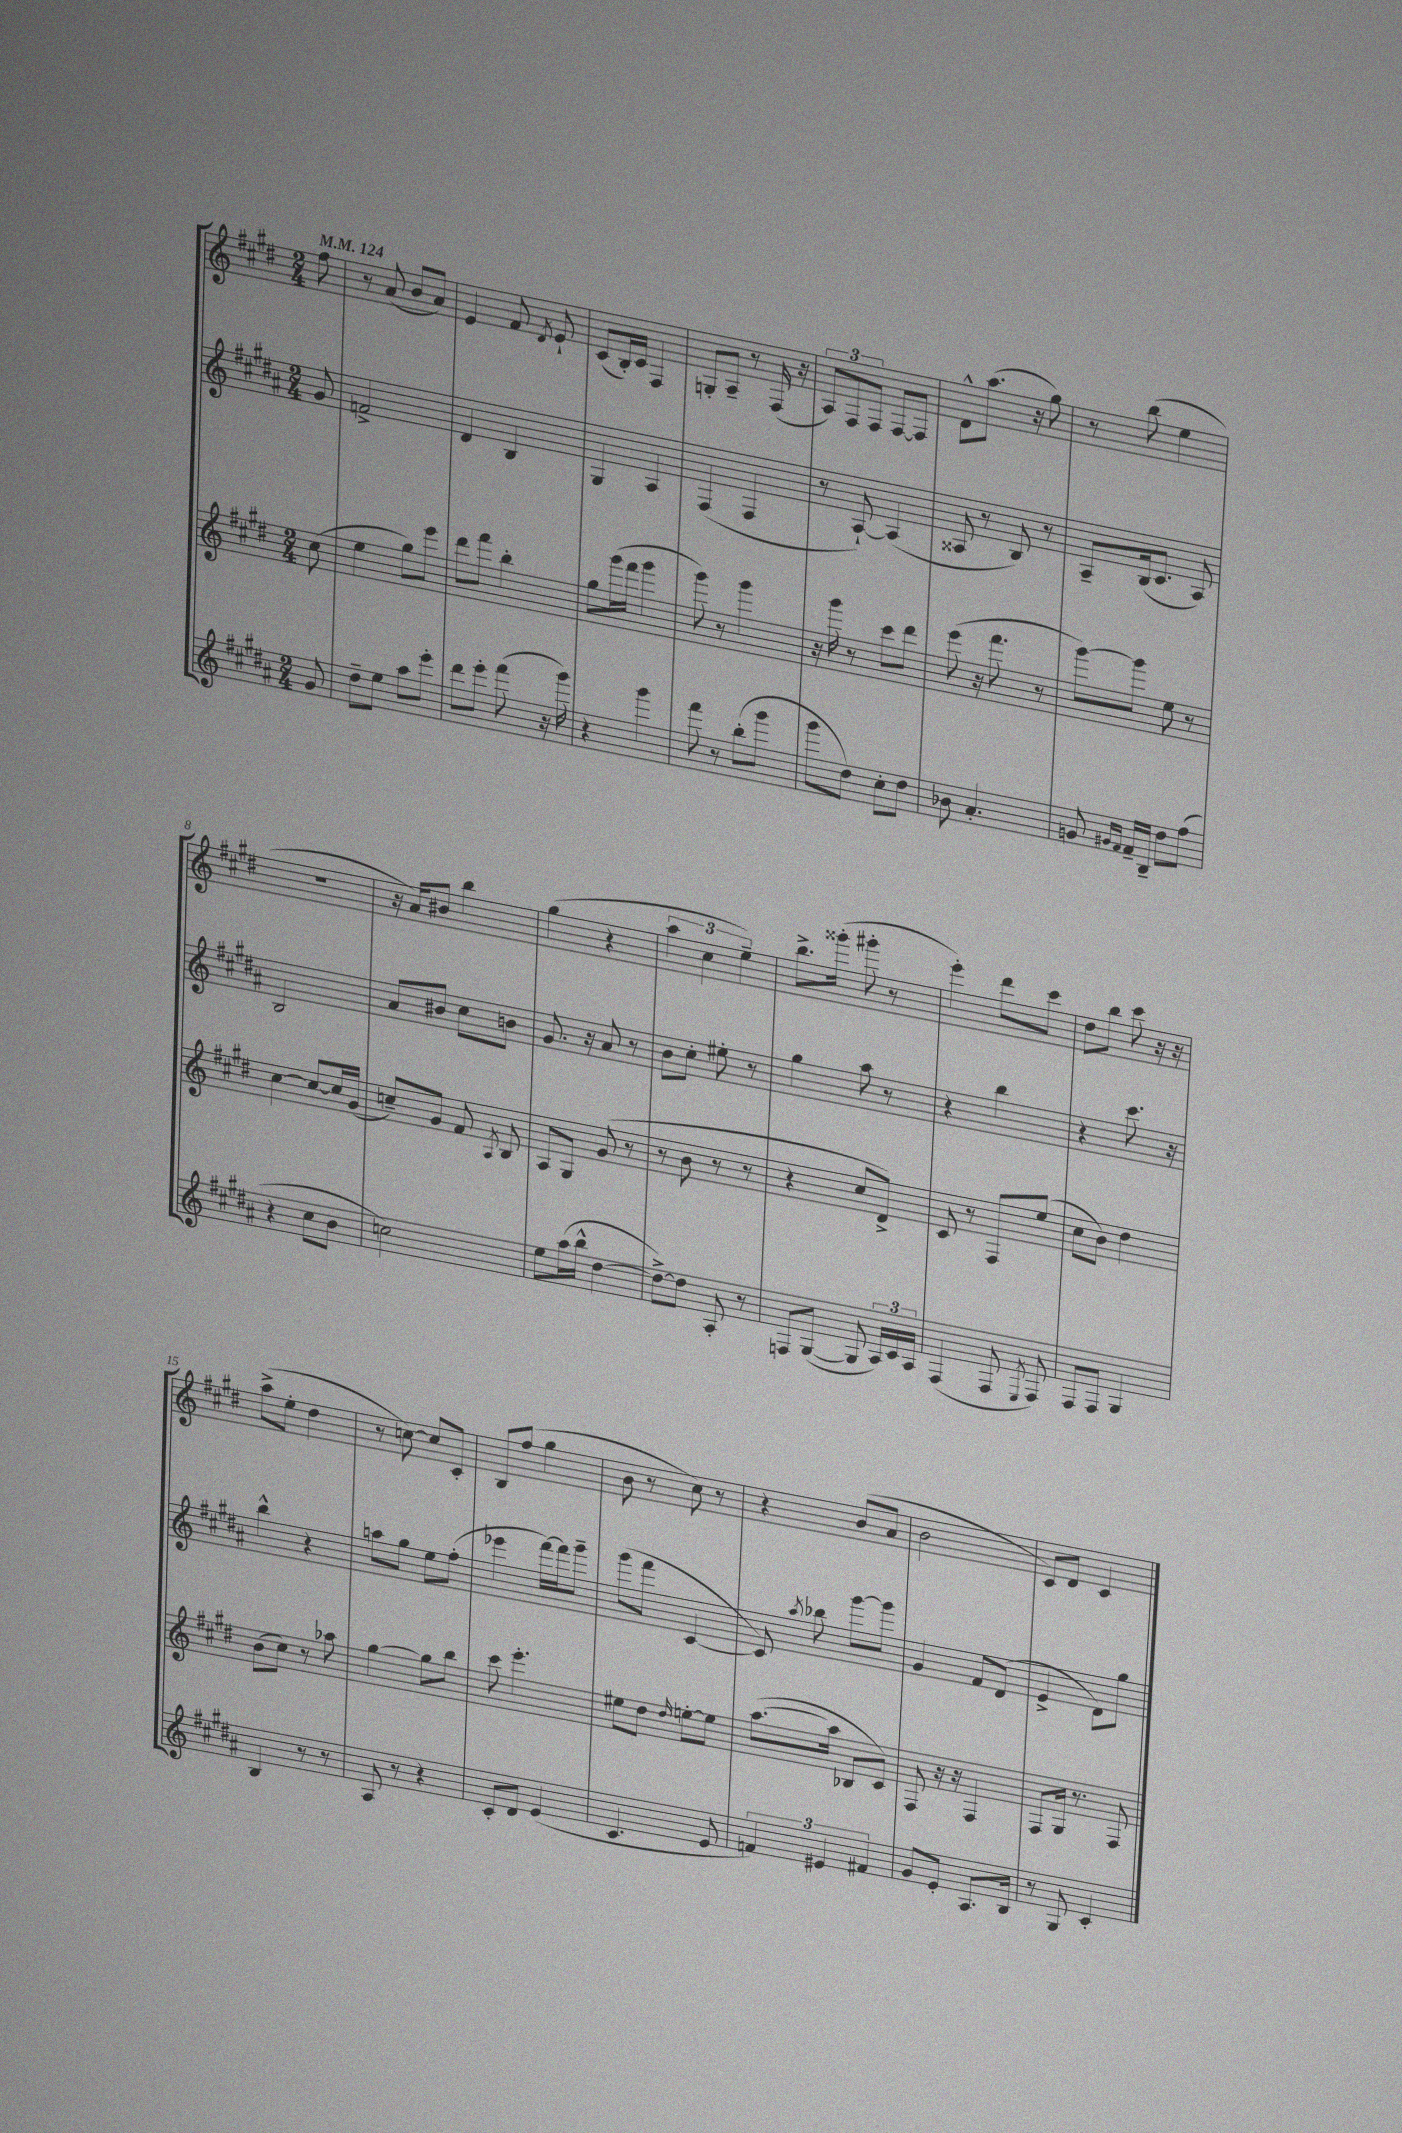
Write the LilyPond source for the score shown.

<<
\new StaffGroup <<
\new Staff = "s0" {
    \clef treble \key e \major \numericTimeSignature \time 2/4 \partial 8 \tempo 4 = 124
    \autoBeamOff fis''8 |
    r8 a'8( b'8[ a'8]) |
    e'4 fis'8 \acciaccatura { dis'8 } e'8-! |
    cis'8[( b16-.) cis'16] fis4 |
    g8[-. a8]-- r8 fis16( r16 |
    \tuplet 3/2 { a8[) fis8 fis8] } fis8[~ fis8] |
    dis'8[-^ a''8.]( r16 gis''8) |
    r8 b''8( e''4 |
    r2 |
    r16 a'16[) bis'8] b''4 |
    gis''4( r4 |
    \tuplet 3/2 { a''4 cis''4 e''4--) } |
    b''8.[-> gisis'''16]-.( gis'''8-. r8 |
    e'''4-.) dis'''8[ cis'''8] |
    dis''8[ b''8] cis'''8 r16 r16 |
    a''8[->( e''8]-. dis''4 |
    r8 c''8~) c''8[ cis'8]-. |
    b8[ fis''8]( gis''4 |
    b'8 r8 cis''8) r8 |
    r4 b'8[( a'8] |
    b'2 |
    cis'8[) dis'8] cis'4 \bar "|." |
}
\new Staff = "s1" {
    \clef treble \key b \major \numericTimeSignature \time 2/4 \partial 8
    \autoBeamOff gis'8 |
    f'2-> |
    dis'4 b4 |
    gis4 ais4 |
    fis4( fis4 |
    r8 ais8~-!) ais4( |
    aisis8 r8 b8) r8 |
    ais8[-- b16( cis'8.] ais8) |
    b2 |
    ais'8[ bis'8] cis''8[ b'8] |
    gis'8. r16 ais'8 r8 |
    b'8[ cis''8]-. eis''8-. r8 |
    gis''4 ais''8 r8 |
    r4 b''4 |
    r4 cis'''8. r16 |
    b''4-^ r4 |
    a''8[ gis''8] e''8[ fis''8]-.( |
    ees'''4 fis'''16[~) fis'''16 gis'''8]-- |
    gis'''8[( fis'''8] cis'4~ |
    cis'8) \acciaccatura { ais''8 } bes''8 gis'''8[~ gis'''8] |
    gis'4 fis'8[ dis'8]( |
    e'4-> dis'8[) gis''8] \bar "|." |
}
\new Staff = "s2" {
    \clef treble \key e \major \numericTimeSignature \time 2/4 \partial 8
    \autoBeamOff cis''8( |
    e''4 gis''8[) e'''8] |
    dis'''8[ fis'''8] b''4-. |
    gis''8[ gis'''16( fis'''16] gis'''4 |
    gis'''8) r8 gis'''4 |
    r16 gis'''16 r8 cis'''8[ dis'''8] |
    e'''8( r16 fis'''8. r8 |
    gis'''8[~) gis'''8] e''8 r8 |
    cis''4~ cis''8[~ cis''16 gis'16]( |
    c''8[--) gis'8] fis'8 \acciaccatura { a8 } b8 |
    a8[ gis8] gis'8( r8 |
    r8 b'8 r8 r8 |
    r4 cis''8[ dis'8]->) |
    cis'8 r8 fis8[ e''8]( |
    cis''8[ b'8]) dis''4 |
    b'8[( cis''8]) r8 aes''8 |
    gis''4~ gis''8[ b''8] |
    cis'''8 e'''4.-. |
    eis''8[ dis''8] \grace { dis''16 } e''8[~-. e''8] |
    a''8.[~( a''16] bes8[ cis'8]) |
    fis8 r16 r16 fis4 |
    fis8[ gis16] r8. fis8 \bar "|." |
}
\new Staff = "s3" {
    \clef treble \key b \major \numericTimeSignature \time 2/4 \partial 8
    \autoBeamOff gis'8 |
    dis''8[-- e''8] ais''8[ e'''8]-. |
    dis'''8[ e'''8]-. fis'''8( r16 gis'''16) |
    r4 gis'''4 |
    fis'''8 r8 b''8[-.( gis'''8] |
    gis'''8[ dis''8]) cis''8[-. dis''8] |
    bes'8 ais'4.-. |
    g'8 \grace { gis'16[ fis'16] } fis'16[-- b16]-- dis''8[ fis''8]( |
    r4 cis''8[ b'8] |
    c''2) |
    e''8[ ais''16( b''16]-^ dis''4~ |
    dis''8[~->) dis''8] ais8-. r8 |
    f8[ gis8]~( gis8 \tuplet 3/2 { ais16[) cis'16 ais16] } |
    fis4( fis8 \acciaccatura { e8 } fis8) |
    fis8[ fis8] gis4 |
    b4 r8 r8 |
    ais8 r8 r4 |
    cis'8[-. dis'8] e'4( |
    cis'4. e'8 |
    \tuplet 3/2 { f'4) eis'4 fis'4 } |
    gis'8[ e'8]-. ais8.[ b16] |
    r8 gis8 cis'4-. \bar "|." |
}
>>
>>
